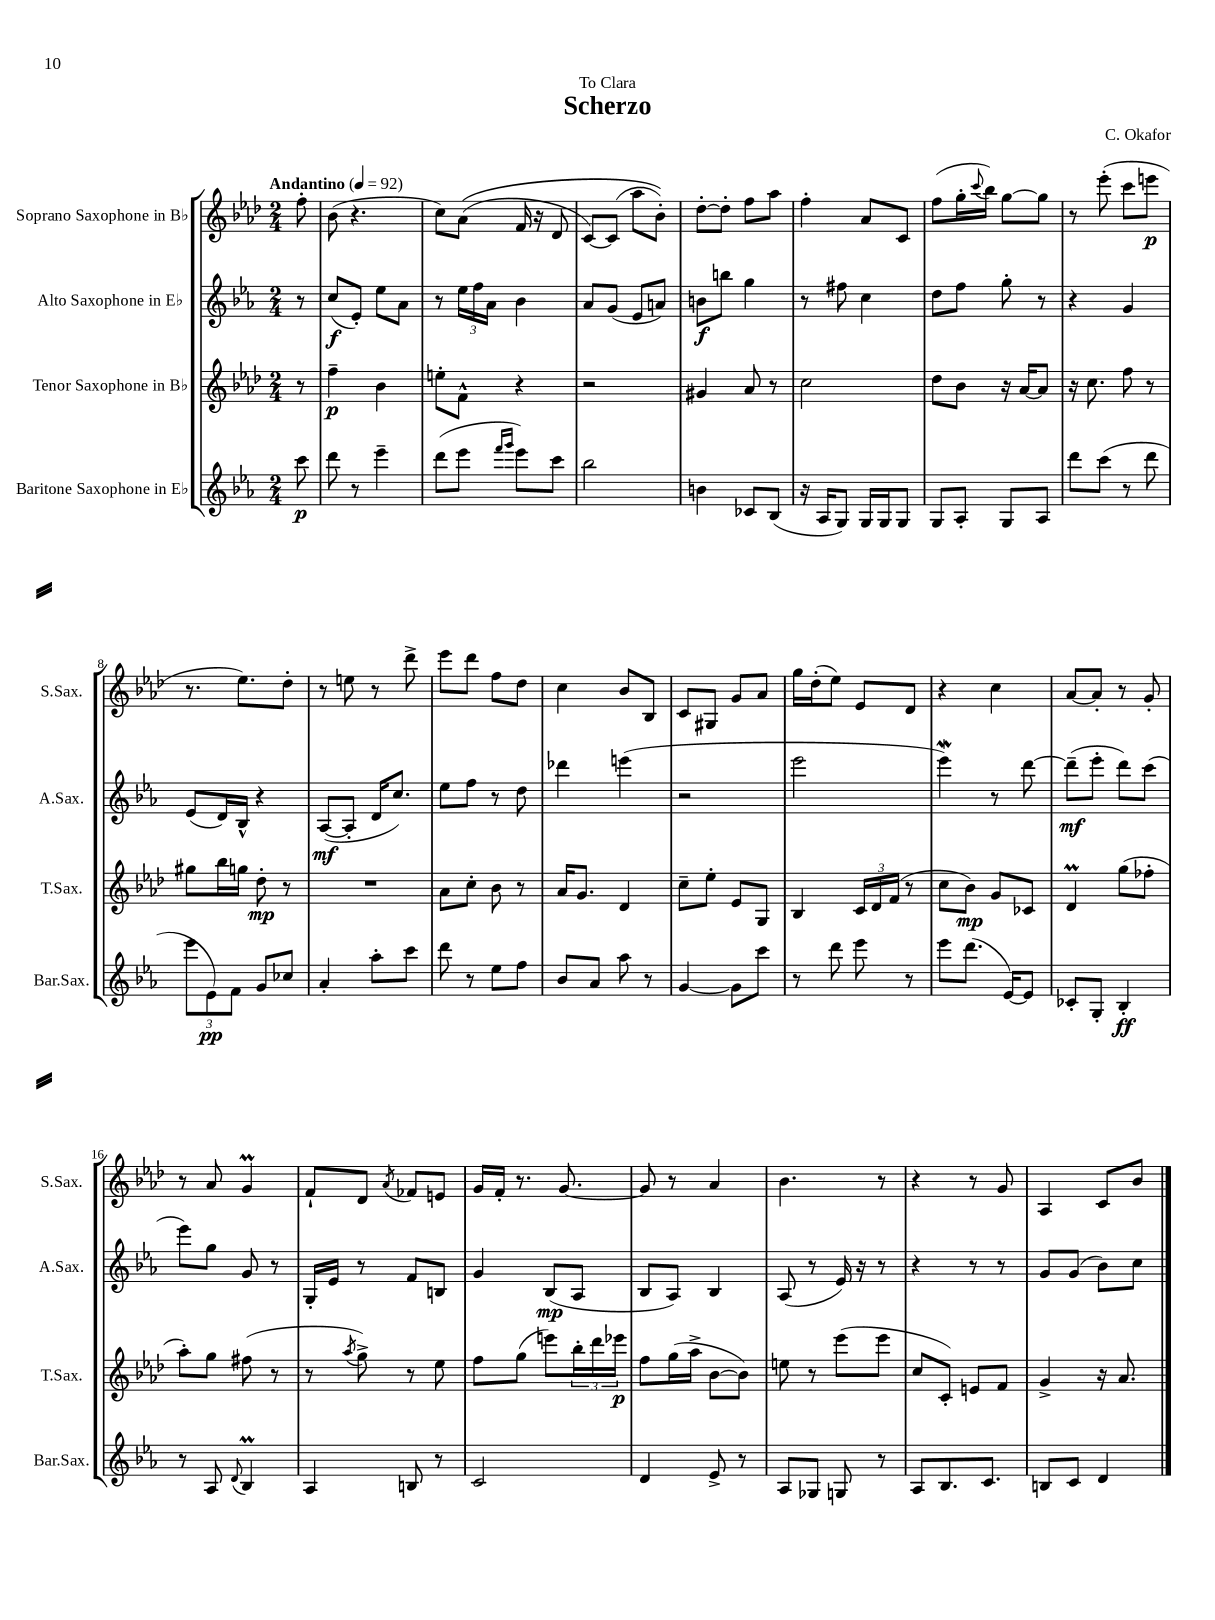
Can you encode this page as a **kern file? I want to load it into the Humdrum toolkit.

**kern	**kern	**kern	**kern
*staff4	*staff3	*staff2	*staff1
*clefG2	*clefG2	*clefG2	*clefG2
*k[b-e-a-]	*k[b-e-a-d-]	*k[b-e-a-]	*k[b-e-a-d-]
*M2/4	*M2/4	*M2/4	*M2/4
*MM92	*MM92	*MM92	*MM92
8ccc\	8r	8r	8ff'\
=	=	=	=
8ddd\	4ff~\	(8cc/L	(8b-\
8r	.	8e-'/J)	4.r
4eee-~\	4b-\	8ee-\L	.
.	.	8a-\J	.
=	=	=	=
(8ddd\L	8ee'\L	8r	8cc\L)
8eee-\J	8f^^\J	24ee-\LL	&((8a-\J
.	.	24ff\	.
.	.	24a-\JJ	.
16qqfff/LL	.	.	.
16qqggg/JJ	.	.	.
8eee-\L)	4r	4b-\	16f/
.	.	.	16r
8ccc\J	.	.	8d-/
=	=	=	=
2bb-\	2r	8a-/L	[8c/L)
.	.	(8g/J	(8c/]J
.	.	8e-/L	8aa-\L
.	.	8a/J)	8b-'\J)&)
=	=	=	=
4b\	4g#/	8b\L	[8dd-'\L
.	.	8bb\J	8dd-'\]J
8c-/L	8a-/	4gg\	8ff\L
(8B-/J	8r	.	8aa-\J
=	=	=	=
16r	2cc\	8r	4ff'\
16A-/LK	.	.	.
8G/J)	.	8ff#\	.
16G/LL	.	4cc\	8a-/L
16G/J	.	.	.
8G/J	.	.	8c/J
=	=	=	=
8G/L	8dd-\L	8dd\L	(8ff\L
8A-'/J	8b-\J	8ff\J	16gg'\L
.	.	.	8qqccc/
.	.	.	16bb-\JJ)
8G/L	16r	8gg'\	[8gg\L
.	[16a-/LK	.	.
8A-/J	8a-/]J	8r	8gg\]J
=	=	=	=
8ddd\L	16r	4r	8r
.	8.cc\	.	.
(8ccc\J	.	.	(8eee-'\
8r	8ff\	4g/	8ccc\L
8ddd\	8r	.	8eee\J
=	=	=	=
12eee-\L	8gg#\L	(8e-/L	8.r
12e-\)	.	.	.
.	16bb-\L	16d/L)	.
12f\J	.	.	.
.	16gg\JJ	16B-^^/JJ	8.ee-\L)
8g/L	8dd-'\	4r	.
8cc-/J	8r	.	8dd-'\J
=	=	=	=
4a-'/	2r	([8A-/L	8r
.	.	8A-'/]J	8ee\
8aa-'\L	.	16d/LK	8r
.	.	8.cc/J)	.
8ccc\J	.	.	8ddd-^\
=	=	=	=
8ddd\	8a-\L	8ee-\L	8eee-\L
8r	8cc'\J	8ff\J	8ddd-\J
8ee-\L	8b-\	8r	8ff\L
8ff\J	8r	8dd\	8dd-\J
=	=	=	=
8b-/L	16a-/LK	4ddd-\	4cc\
.	8.g/J	.	.
8a-/J	.	.	.
8aa-\	4d-/	(4eee\	8b-/L
8r	.	.	8B-/J
=	=	=	=
[4g/	8cc~\L	2r	8c/L
.	8ee-'\J	.	8G#/J
8g\]L	8e-/L	.	8g/L
8ccc\J	8G/J	.	8a-/J
=	=	=	=
8r	4B-/	2eee-\	16gg\LL
.	.	.	(16dd-'\J
8ddd\	.	.	8ee-\J)
8eee-\	24c/LL	.	8e-/L
.	24d-/	.	.
.	(24f/JJ	.	.
8r	8r	.	8d-/J
=	=	=	=
8eee-\L	8cc\L	4eee-\)	4r
(8.ddd\J	8b-\J)	.	.
.	8g/L	8r	4cc\
[16e-/LK)	.	.	.
8e-/]J	8c-/J	[8ddd\	.
=	=	=	=
8c-'/L	4d-/	(8ddd~\]L	[8a-/L
8G'/J	.	8eee-'\J	8a-'/]J
4B-'/	(8gg\L	8ddd\L)	8r
.	8ff-'\J	(8ccc\J	8g'/
=	=	=	=
8r	8aa-'\L)	8eee-\L)	8r
8A-/	8gg\J	8gg\J	8a-/
8qqd/	.	.	.
4B-/	(8ff#\	8g/	4g/
.	8r	8r	.
=	=	=	=
4A-/	8r	16G'/LL	8f`/L
.	.	16e-/JJ	.
.	8qaa-/	.	.
.	8gg^\)	8r	8d-/J
.	.	.	8qa-/
8B/	8r	8f/L	8f-/L
8r	8ee-\	8B/J	8e/J
=	=	=	=
2c/	8ff\L	4g/	16g/LL
.	.	.	16f'/JJ
.	(8gg\J	.	8.r
.	8eee\L)	(8B-/L	.
.	.	.	[8.g/
.	24bb-'\L	8A-/J	.
.	24ddd-\	.	.
.	24eee-\JJ	.	.
=	=	=	=
4d/	8ff\L	8B-/L	8g/]
.	(16gg\L	8A-/J)	8r
.	16aa-^\JJ	.	.
8e-^/	[8b-\L	4B-/	4a-/
8r	8b-\]J)	.	.
=	=	=	=
8A-/L	8ee\	(8A-/	4.b-\
8G-/J	8r	8r	.
8G/	(8eee-\L	16e-/)	.
.	.	16r	.
8r	8eee-\J	8r	8r
=	=	=	=
8A-/L	8cc/L	4r	4r
8.B-/	8c'/J)	.	.
.	8e/L	8r	8r
8.c/J	.	.	.
.	8f/J	8r	8g/
=	=	=	=
8B/L	4g^/	8g/L	4A-/
8c/J	.	(8g/J	.
4d/	16r	8b-\L)	8c/L
.	8.a-/	.	.
.	.	8cc\J	8b-/J
==	==	==	==
*-	*-	*-	*-
